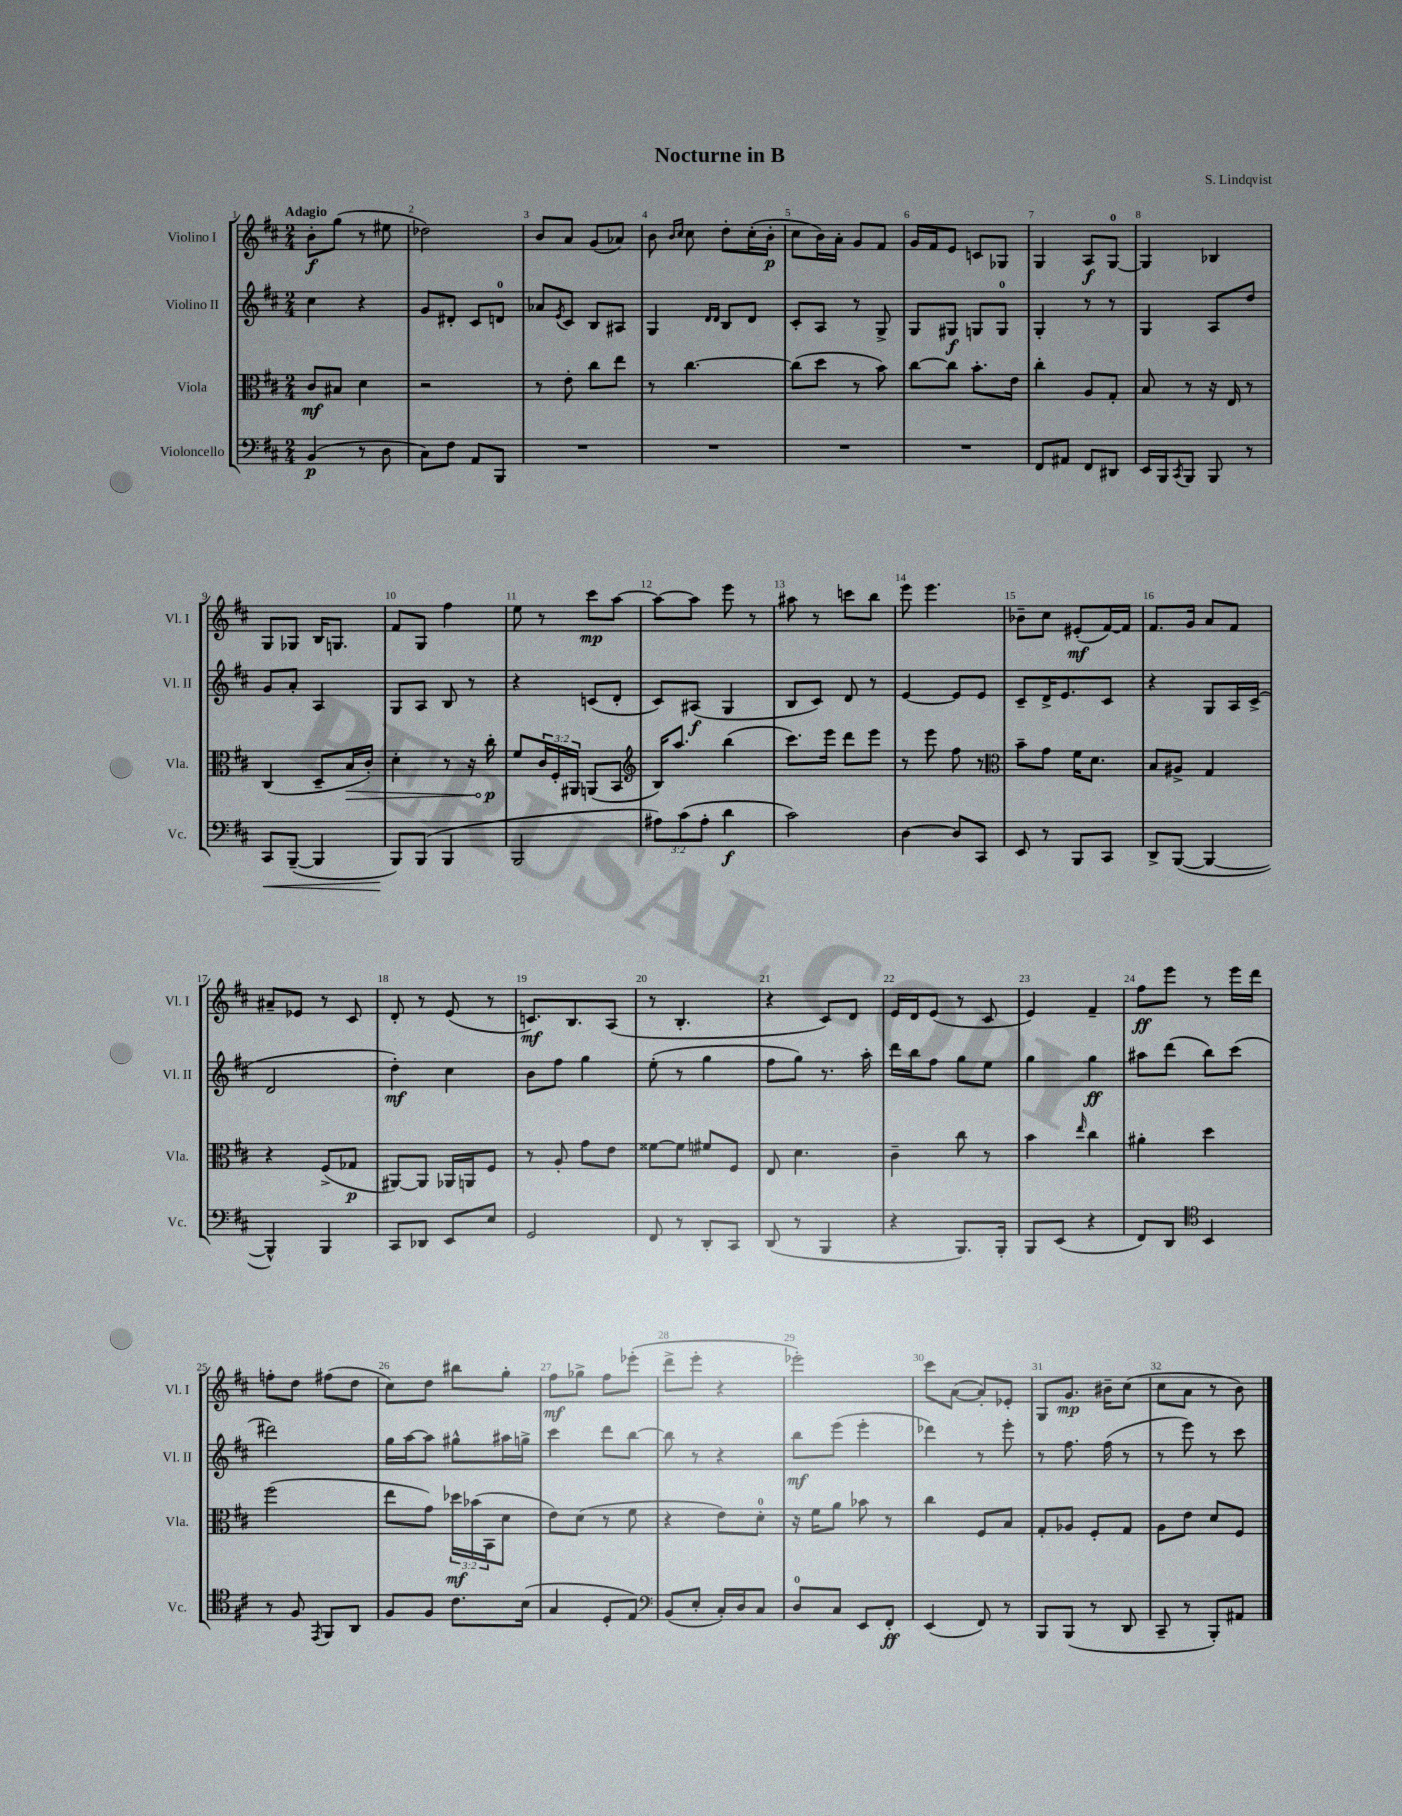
\header { title = "Nocturne in B" composer = "S. Lindqvist" }
<<
\new StaffGroup <<
\new Staff = "s0" \with { instrumentName = "Violino I" shortInstrumentName = "Vl. I" } {
    \clef treble \key d \major \numericTimeSignature \time 2/4 \tempo "Adagio"
    b'8-.\f g''8( r8 eis''8 |
    des''2) |
    b'8 a'8 g'8( aes'8) |
    b'8 \grace { b'16 cis''16 } cis''8 d''8-. cis''16-.( b'16-.\p |
    cis''8 b'16) a'16-. g'8 fis'8 |
    g'16 fis'16 e'8 c'8 ges8 |
    g4 a8\f g8-0~ |
    g4 bes4 |
    g8 ges8 b16 g8. |
    fis'8 g8 fis''4 |
    e''8 r8 cis'''8\mp a''8~ |
    a''8~ a''8 e'''8 r8 |
    ais''8 r8 c'''8 b''8 |
    e'''8 e'''4. |
    bes'8-- cis''8 eis'8-.\mf( fis'16~) fis'16 |
    fis'8. g'16 a'8 fis'8 |
    ais'8-- ees'8 r8 cis'8 |
    d'8-. r8 e'8( r8 |
    c'8.\mf) b8. a8( |
    r8 b4.-. |
    r4 cis'8) d'8 |
    e'16 d'16 e'8( r8 cis'8 |
    e'4) fis'4-- |
    fis''8\ff e'''8 r8 e'''16 d'''16 |
    f''8-. d''8 fis''8( d''8 |
    cis''8) d''8 bis''8 g''8-. |
    fis''8\mf ges''8-> fis''8 ees'''8-.( |
    d'''8-> e'''8-. r4 |
    ees'''2-.) |
    cis'''8 a'8~( a'8-.) ees'8-. |
    g8 g'8.\mp bis'16-- cis''8( |
    cis''8 a'8 r8 b'8) \bar "|." |
}
\new Staff = "s1" \with { instrumentName = "Violino II" shortInstrumentName = "Vl. II" } {
    \clef treble \key d \major \numericTimeSignature \time 2/4
    cis''4 r4 |
    g'8 dis'8-. cis'8 d'8-0 |
    aes'8 \acciaccatura { e'8 } cis'8 b8 ais8 |
    g4 \grace { d'16 d'16 } b8 d'8 |
    cis'8-. a8 r8 g8-> |
    g8 gis8\f g8 g8-0 |
    g4-. r8 r8 |
    g4 a8 d''8 |
    g'8 a'8-. a4 |
    g8 a8 b8 r8 |
    r4 c'8( d'8-. |
    cis'8) ais8\f( g4 |
    b8 cis'8) d'8 r8 |
    e'4~ e'8 e'8 |
    cis'8-- d'16-> e'8. cis'8 |
    r4 g8 a16 cis'16->( |
    d'2 |
    d''4-.\mf) cis''4 |
    b'8 fis''8 g''4 |
    e''8-.( r8 g''4 |
    fis''8 g''8) r8. a''16-. |
    d'''16 b''16 fis''8 g''8 e''8 |
    g''4 g''4\ff |
    ais''8 d'''8( b''8) cis'''8( |
    dis'''2) |
    g''16 a''16~ a''8 gis''8-^ ais''16 g''16-> |
    cis'''4 d'''8 b''8~ |
    b''8 r8 r4 |
    b''8\mf e'''8( e'''4-. |
    des'''4) r8 e'''8-. |
    r8 fis''8. fis''16( r8 |
    r8 e'''8) r8 cis'''8 \bar "|." |
}
\new Staff = "s2" \with { instrumentName = "Viola" shortInstrumentName = "Vla." } {
    \clef alto \key d \major \numericTimeSignature \time 2/4 \override Staff.TupletNumber.text = #tuplet-number::calc-fraction-text
    cis'8\mf bis8 d'4 |
    r2 |
    r8 e'8-. cis''8 e''8 |
    r8 cis''4.~ |
    cis''8( d''8 r8 b'8) |
    cis''8~ cis''8 b'8.-. e'16 |
    cis''4-. a8 g8-. |
    b8 r8 r16 e16 r8 |
    cis4( d8-- \once \override Hairpin.circled-tip = ##t b16\> cis'16-.) |
    d'4-. r8 r16 cis''16-.\p\! |
    fis'8 \tuplet 3/2 { cis'16 fis16-. ais,16 } a,8( b,8 |
    \clef treble b16) a''8. b''4( |
    cis'''8.) e'''16 d'''8 e'''8 |
    r8 e'''8 fis''8 r8 |
    \clef alto b'8-- g'8 fis'16 d'8. |
    b8 ais8-> g4 |
    r4 fis8->( ges8\p |
    ais,8~) ais,8 aes,16 a,16 fis8 |
    r8 a8-. g'8 e'8 |
    fisis'8~ fisis'8 fis'8 fis8 |
    e8 d'4. |
    cis'4-- cis''8 r8 |
    b'4 \grace { e''16 } cis''4 |
    ais'4-. d''4 |
    fis''2( |
    e''8 g'8) \tuplet 3/2 { des''16\mf bes'16( b,16 } d'8 |
    e'8) d'8( r8 fis'8 |
    r4 e'8) d'8-0-. |
    r16 fis'16 a'8 bes'8 r8 |
    cis''4 fis8 b8 |
    g8-. aes8 fis8-. g8 |
    a8 e'8 d'8 fis8 \bar "|." |
}
\new Staff = "s3" \with { instrumentName = "Violoncello" shortInstrumentName = "Vc." } {
    \clef bass \key d \major \numericTimeSignature \time 2/4 \override Staff.TupletNumber.text = #tuplet-number::calc-fraction-text
    b,4\p( r8 d8 |
    cis8) fis8 a,8 b,,8 |
    R2 |
    R2 |
    R2 |
    R2 |
    fis,8 ais,8 fis,8 dis,8 |
    e,16 b,,16 \acciaccatura { cis,8 } b,,8 b,,8 r8 |
    cis,8\< b,,8~--( b,,4 |
    b,,8\!) b,,8( b,,4 |
    b,,2 |
    \tuplet 3/2 { ais8) cis'8( ais8-. } d'4\f |
    cis'2) |
    d4~ d8 cis,8 |
    e,8 r8 b,,8 cis,8 |
    d,8-> b,,8~( b,,4~ |
    b,,4-^) b,,4 |
    cis,8 des,8 e,8 e8 |
    g,2 |
    fis,8 r8 d,8-. cis,8 |
    d,8( r8 b,,4 |
    r4 b,,8.) b,,16-. |
    b,,8 e,8( r4 |
    fis,8) d,8 \clef tenor b,4 |
    r8 fis8 \acciaccatura { e,8 } fis,8 a,8 |
    fis8 fis8 cis'8. b16( |
    g4 d8-. e8) |
    \clef bass b,8( e8-. cis16-.) d16 cis8 |
    d8-0 cis8 e,8 fis,8-.\ff |
    e,4( fis,8) r8 |
    b,,8 b,,8( r8 d,8 |
    cis,8-- r8 b,,8-.) ais,8 \bar "|." |
}
>>
>>
\layout { \context { \Score \override BarNumber.break-visibility = ##(#f #t #t) barNumberVisibility = #all-bar-numbers-visible } }
